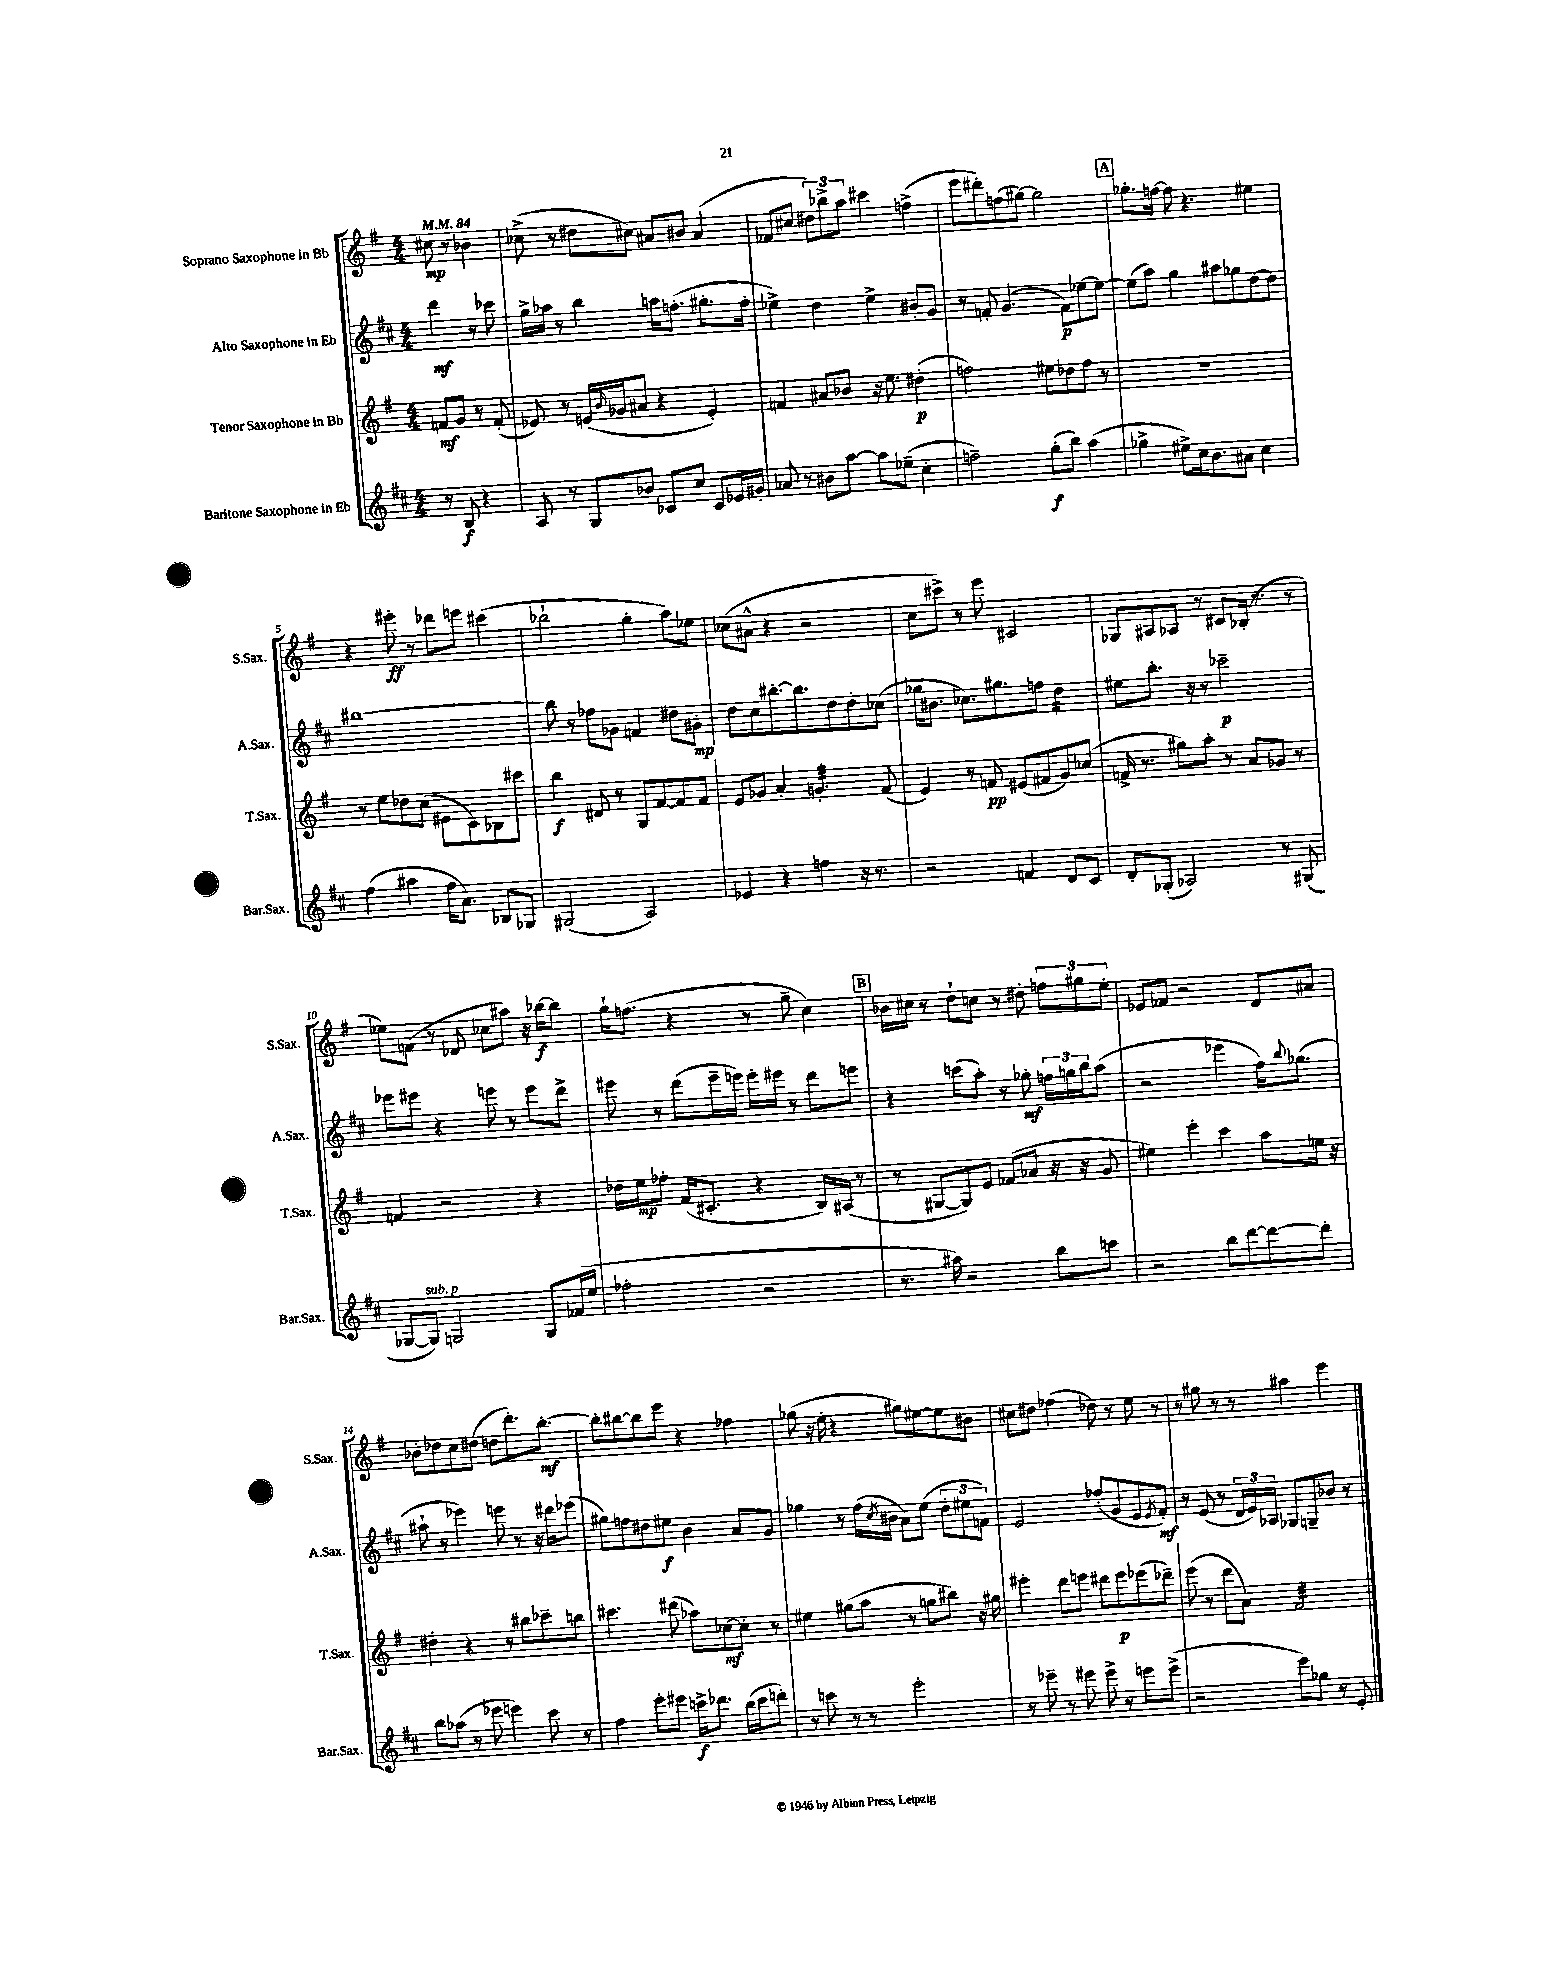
<<
\new StaffGroup <<
\new Staff = "s0" \with { instrumentName = "Soprano Saxophone in Bb" shortInstrumentName = "S.Sax." } {
    \clef treble \key g \major \numericTimeSignature \time 4/4 \partial 2 \tempo 4 = 84
    cis''8\mp r8 bes'4 |
    ces''8->( r8 dis''8 cis''8) ais'8 bis'8 ais'4( |
    fes'8 cis''8 \tuplet 3/2 { dis''8) bes''8-> a''8 } cis'''4 f''4->( |
    e'''8 dis'''8-.) f''8( gis''8~) gis''2 |
    \mark \markup { \box "A" } ges''8.-. f''16~ f''8 r4. eis''4 |
    r4 eis'''8-.\ff r8 des'''8 e'''8 cis'''4( |
    bes''2-! g''4-. a''8) ees''8 |
    ces''8( ais'8-^ r4 r2 |
    c''8 cis'''8->) r8 e'''8 cis'2 |
    ges8 ais8 aes8 r8 cis'8 bes16-.( r8. r8 |
    ees''8) f'8( r8 des'8 ces''8 ais''8) r16 bes''16~\f bes''8 |
    g''16-! f''8.( r4 r8 g''8-- c''4) |
    \mark \markup { \box "B" } bes'16 cis''16 r8 d''8-! c''8 r8 dis''8-. \tuplet 3/2 { f''8 gis''8 e''8-. } |
    ees'8 fes'8 r2 d'8 ais'8 |
    bes'8-. des''8 c''8 dis''8( d''8 d'''8.-.) b''8.~-.\mf |
    b''8-. bis''8~ bis''8 e'''8 r4 fes''4 |
    ges''8( r16 e''16-. r4 gis''8) eis''8~ eis''8 bis'8 |
    cis''8 dis''8 fes''4( des''8) r8 e''8 r8 |
    r8 gis''8 r8 r8 ais''4 e'''4 \bar "|." |
}
\new Staff = "s1" \with { instrumentName = "Alto Saxophone in Eb" shortInstrumentName = "A.Sax." } {
    \clef treble \key d \major \numericTimeSignature \time 4/4 \partial 2
    d'''4\mf r8 ces'''8 |
    g''16-> aes''16 r8 b''4 a''16 f''8.-.( gis''8.-. f''16-. |
    ees''4->) d''4 ees''4-> bis'8-. g'8 |
    r8 f'8-. g'4.( f'8\p) ees''8~ ees''8~ |
    \mark \markup { \box "A" } ees''8( a''8) g''4 ais''8 ges''8 d''8~ d''8 |
    bis''1~ |
    bis''8 r8 fes''8 ges'8 f'4 dis''8 gis'8-.\mp |
    d''8 cis''8 bis''8.~-. bis''8. d''8 d''8-. ces''8( |
    ges''16 bis'8. ces''8.) gis''8. f''8 d''4:16 |
    eis''8 b''8.-. r16 r8 ces'''2--\p |
    ees'''8 eis'''8 r4 e'''8 r8 e'''8 d'''8-> |
    eis'''8 r8 d'''8( eis'''16-- e'''16) e'''16-. eis'''16 r8 d'''8 e'''8 |
    \mark \markup { \box "B" } r4 c'''8( a''8-.) r8 ges''8-.\mf \tuplet 3/2 { f''16 g''16 b''16 } a''8( |
    r2 ees'''4 fis''16) \appoggiatura { b''8 } ges''8.( |
    ais''8-! r8 ees'''4) e'''8 r8 r16 dis'''16 ees'''8( |
    gis''8) f''8 dis''8 eis''8\f b'4 a'8 g'8 |
    ges''4 r8 fis''16( \acciaccatura { cis''8 } bis'16 a'8) e''8( \tuplet 3/2 { d''8-. eis''8 f'8) } |
    e'2 fes''8-.( g'8 e'8 \acciaccatura { e'8 } fis'8-.\mf) |
    r8 e'8( r8 \tuplet 3/2 { d'16 e'16) aes16 } ges8 g8-- bes'8 r8 \bar "|." |
}
\new Staff = "s2" \with { instrumentName = "Tenor Saxophone in Bb" shortInstrumentName = "T.Sax." } {
    \clef treble \key g \major \numericTimeSignature \time 4/4 \partial 2
    f'8\mf g'8 r8 f'8-.( |
    ees'8) r8 e'16( \grace { b'16 } ges'16 ais'8 r4 e'4-.) |
    f'4 ais'8 bes'8 r16 e''8. dis''4-.\p( |
    f''2) eis''8 des''8 f''8 r8 |
    \mark \markup { \box "A" } r1 |
    r8 e''8 des''8 c''8( eis'8 c'8) bes8 cis'''8 |
    b''4\f dis'8 r8 g8 fis'8~ fis'8 fis'8 |
    e'8 ges'8 a'4-. g'4.:32-. fis'8( |
    e'4) r8 f'8\pp eis'8( fis'8 g'8) ces''8( |
    f'16-> r8. gis''8) a''8-. r8 a'8 ges'8 r8 |
    f'4 r2 r4 |
    des''16 e''16\mp fes''8-. fis'16( cis'8.-. r4 b16) ais16( r8 |
    \mark \markup { \box "B" } r8 gis8~ gis8) e'8 fes'8( aes'8 r16 r16 g'8 |
    eis''4) e'''4-. c'''4 a''8 e''16 r16 |
    dis''4-. r4 r8 bis''8 ces'''8-- b''8 |
    cis'''4. dis'''8( aes''8) ces''8~\mf ces''8-. r8 |
    eis''4 gis''8( a''8 r8 g''8 bis''8) r16 gis''16 |
    eis'''4-. d'''8 e'''8 dis'''8 e'''8\p ees'''8( des'''8--) |
    e'''8( r8 d'''8 a'8) fis'2:32 \bar "|." |
}
\new Staff = "s3" \with { instrumentName = "Baritone Saxophone in Eb" shortInstrumentName = "Bar.Sax." } {
    \clef treble \key d \major \numericTimeSignature \time 4/4 \partial 2
    r8 b8\f r4 |
    a8 r8 g8 bes'8 ces'8 cis''8 ces'8 ees'16 gis'16-. |
    aes'8 r8 bis'8 a''8~ a''8 ees''8--( cis''4-. |
    f''2--) g''8-.\f( b''8) a''4( |
    \mark \markup { \box "A" } ges''4-> eis''8->) cis''16 b'8. ais'8 cis''4 |
    fis''4( ais''4 fis''16 a'8.) bes8 ges8 |
    gis2( a2) |
    ees'4 r4 f''4 r16 r8. |
    r2 f'4 d'8 cis'8 |
    d'8-. ges8-.( aes2) r8 gis8( |
    ges8~ ges8^\markup { \italic "sub. p" }) g2 g8 fes'16( e''16 |
    fes''2-. r2 |
    \mark \markup { \box "B" } r8. ais''16) r2 b''8 c'''8 |
    r2 b''8 d'''8~ d'''8~ d'''8-. |
    b''8 aes''8( r8 ees'''8 e'''4) cis'''8 r8 |
    fis''4 e'''8-. eis'''8 c'''16->\f des'''8. b''16( c'''16 d'''8-.) |
    r8 c'''8 r8 r8 e'''2-. |
    r8 ees'''8-- r8 eis'''8 eis'''8-> r8 e'''8 e'''8->( |
    r2 e'''8) ges''8 r8 e'8-. \bar "|." |
}
>>
>>
